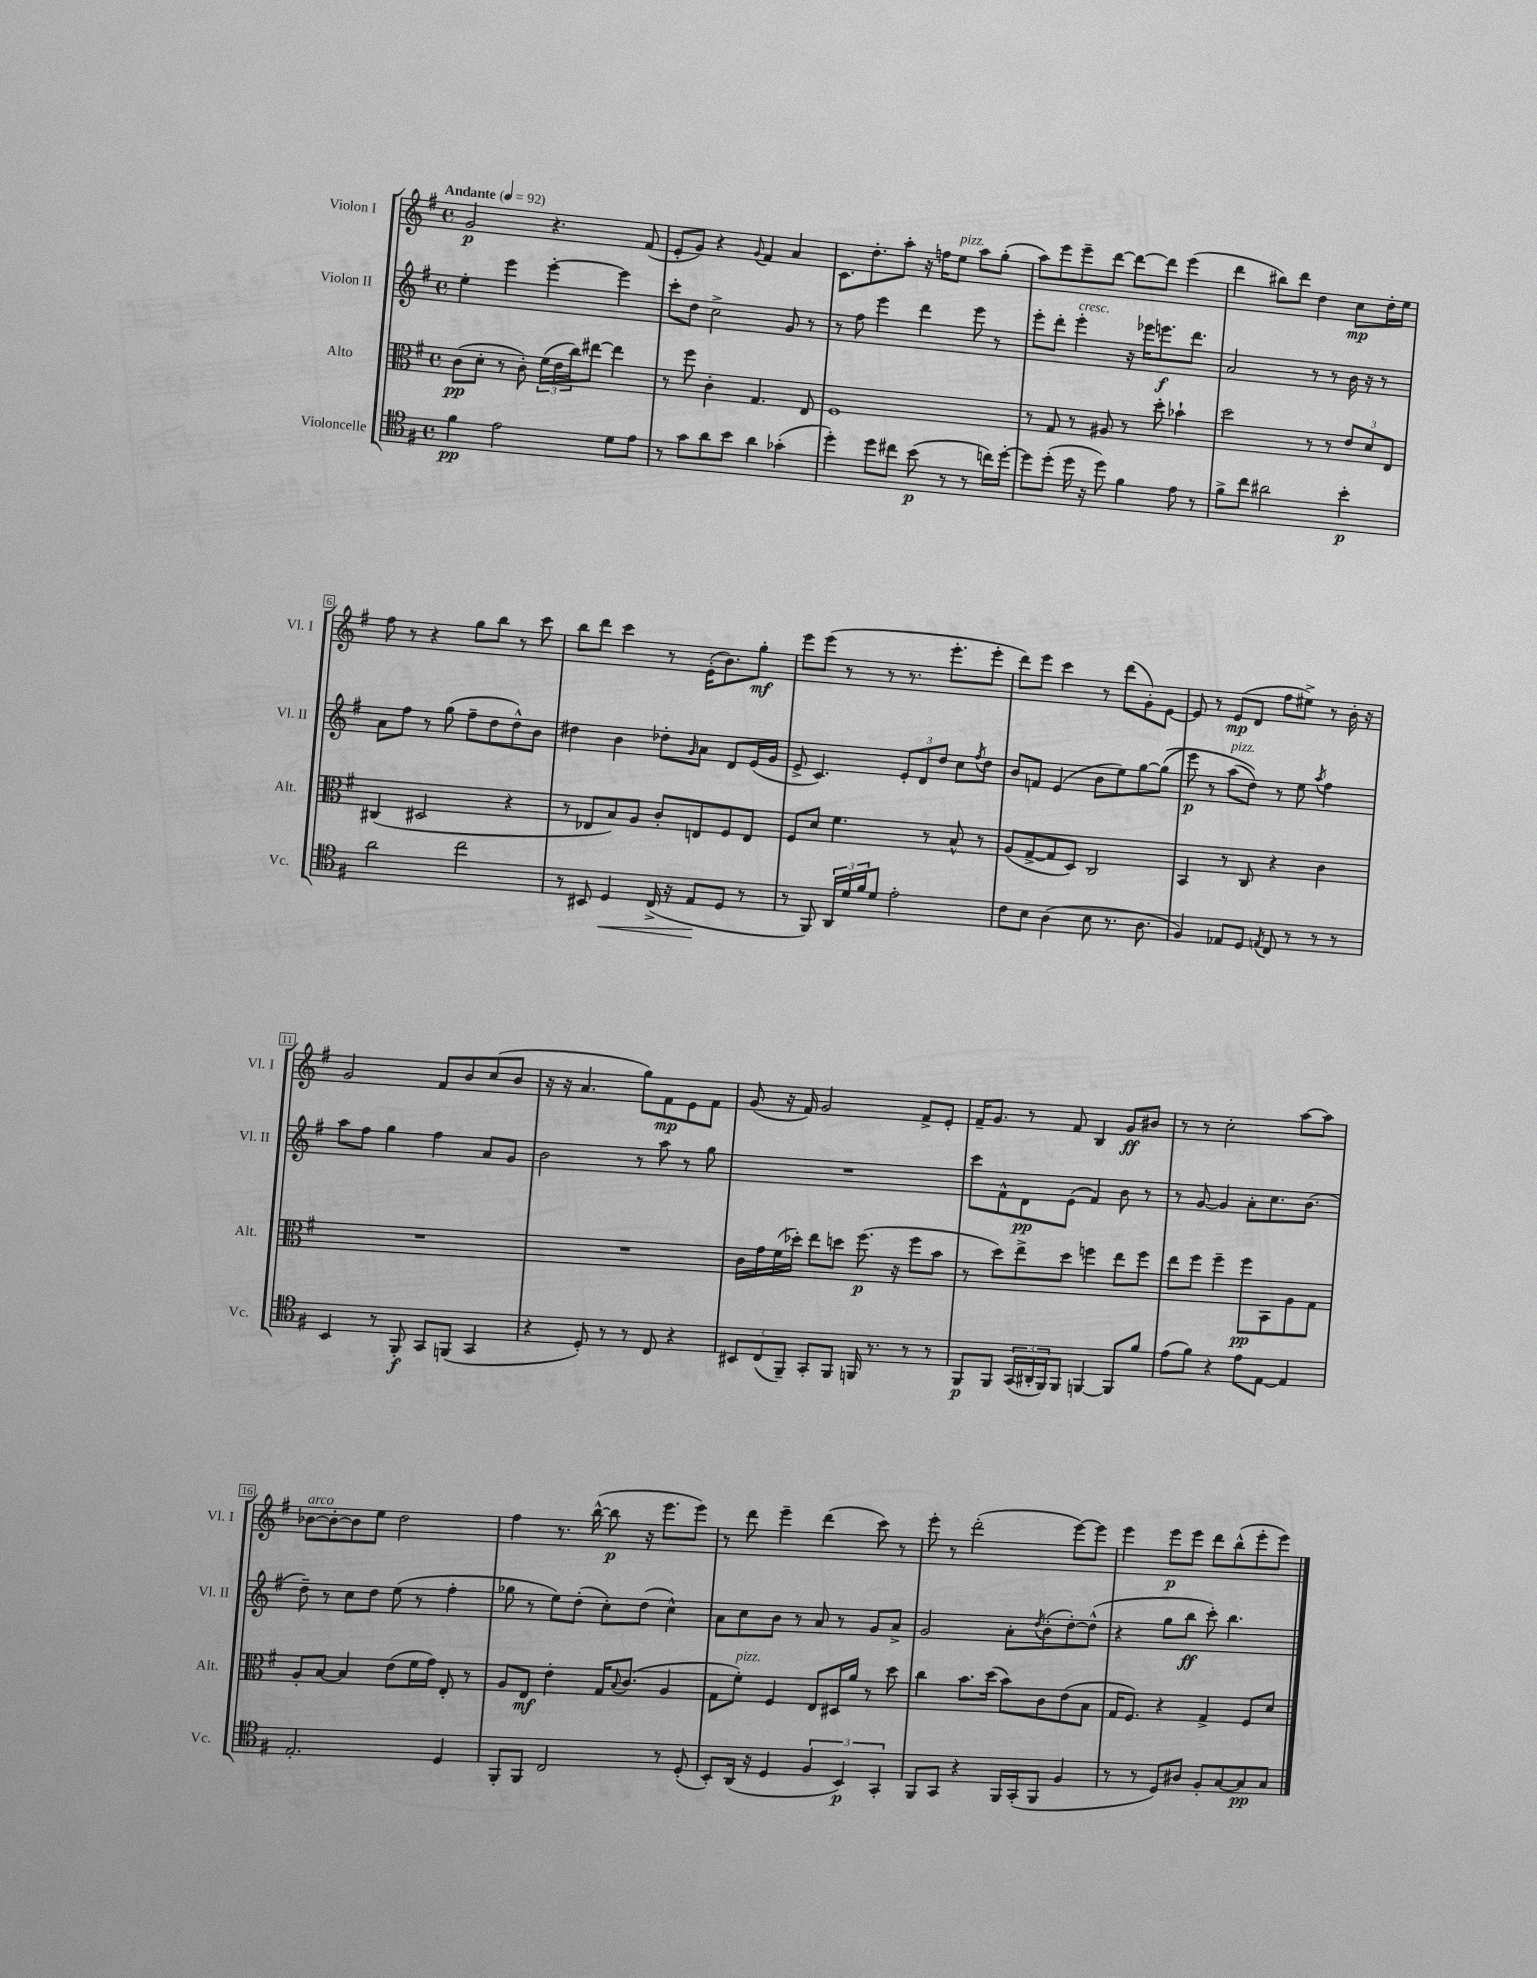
<<
\new StaffGroup <<
\new Staff = "s0" \with { instrumentName = "Violon I" shortInstrumentName = "Vl. I" } {
    \clef treble \key g \major \defaultTimeSignature \time 4/4 \tempo "Andante" 4 = 92
    g'2\p r4. fis'8( |
    e'8-. g'8) r4 \appoggiatura { g'8 } fis'4 a'4 |
    c'8. d''8.-. a''8-. r16 f''16 e''8^\markup { \italic "pizz." } a''8 g''8-.( |
    a''8) e'''8 e'''8-- d'''8~ d'''8~ d'''8 e'''4( |
    d'''4 bis''8) d'''8 d''4 c''8\mp d''16-. e''16 |
    fis''8 r8 r4 g''8 b''8 r8 c'''8 |
    b''8 d'''8 c'''4 r8 e'16-.( b'8.) g''8-.\mf |
    e'''8 e'''8( r8 r8 r8. e'''8.-. e'''8-. |
    d'''8) e'''8 c'''4 r8 d'''8( g'8-.) e'8~ |
    e'8 r8 e'8\mp( d'8 fis''8 eis''8->) r8 b'16-. r16 |
    g'2 fis'8 b'8 c''8( b'8 |
    r16 r16 a'4. g''8) fis'8\mp e'8 fis'8 |
    g'8( r16 fis'16) g'2 fis'8-> e'8-. |
    fis'16-- g'8. r8 fis'8 b4 g'8\ff bis'8 |
    r8 r8 c''2-. a''8~ a''8 |
    bes'8~^\markup { \italic "arco" } bes'8~-. bes'8 e''8 d''2 |
    fis''4 r8. b''16~-^( b''8\p r16 e'''8. e'''8) |
    r8 d'''8 e'''4-- d'''4( c'''8) r8 |
    e'''8-. r8 d'''2-.( e'''8~) e'''8 |
    e'''4 e'''8\p e'''8 d'''8 b''8-^( e'''8-. e'''8) \bar "|." |
}
\new Staff = "s1" \with { instrumentName = "Violon II" shortInstrumentName = "Vl. II" } {
    \clef treble \key g \major \defaultTimeSignature \time 4/4
    e''4-. e'''4 e'''4~-. e'''4 |
    c'''8-. d''8 c''2-> g'8 r8 |
    r8 fis''8 e'''4 d'''4 e'''8 r8 |
    e'''8-. d'''8-. e'''4-.^\markup { \italic "cresc." } r16 ees'''16 e'''8.\f d'''8. |
    a'2 r8 r8 b'16 r16 r8 |
    a'8 fis''8 r8 g''8( fis''8-- d''8 d''8-^) b'8 |
    dis''4 b'4 des''8-. \grace { g'16 } a'8 d'8 e'16( g'16 |
    e'8-> c'4.) \tuplet 3/2 { e'8-. d'8 d''8 } c''8 \acciaccatura { fis''8 } d''8 |
    b'8 f'8 e'4( b'8 e''8) g''8~ g''8(\( |
    e'''8\p) r8 a''8^\markup { \italic "pizz." }( d''8)\) r8 e''8 \acciaccatura { a''8 } fis''4 |
    a''8 fis''8 g''4 fis''4 a'8 g'8 |
    b'2 r8 a''8 r8 g''8 |
    R1 |
    c'''8 fis'8-^ d'8\pp e'8( fis'4) b'8 r8 |
    r8 g'8~ g'4 a'8-. c''8. b'8.( |
    d''8--) r8 c''8 d''8 e''8( r8 fis''4-. |
    ges''8 r8 e''8) d''8-.( c''8-.) d''8( c''4-^) |
    a'8 c''8 b'8 r8 a'8 r8 g'8 a'8-> |
    g'2 a'8-. \acciaccatura { d''8 } b'8-.( d''8~-.) d''8-^( |
    r4 g''8 b''8\ff c'''8-.) b''4. \bar "|." |
}
\new Staff = "s2" \with { instrumentName = "Alto" shortInstrumentName = "Alt." } {
    \clef alto \key g \major \defaultTimeSignature \time 4/4
    c'8\pp( d'8-. r8 c'8-.) \tuplet 3/2 { fis'16( e'16 c''16) } eis''8~ eis''4 |
    r8 fis''8 c'4-. g4. e8 |
    fis1 |
    r8 g8 r8 ais8 r8 d''8-. bes'4-! |
    d''2 r8 r8 \tuplet 3/2 { e'8 d'8 e8 } |
    cis4( dis2 r4 |
    r8 ees8 b8) a8 c'8-. e8 fis8 e8 |
    fis8 d'8 fis'4. r8 b8-^ r8 |
    a8( g8~-> g8 d8) c2 |
    b,4 r8 c8 r4 c'4 |
    R1 |
    R1 |
    c'16 g'16 fis'16( des''16-.) e''8 d''8 fis''8.\p( r16 fis''8 b'8 |
    r8 d''8) e''8-> d''8 f''4 e''8 f''8 |
    e''8 fis''8 fis''4-- fis''8\pp b,8 a8 g8 |
    a8-. b8~ b4 e'8( fis'16 g'16) e8-. r8 |
    a8 e8\mf e'4-. g16 \appoggiatura { b8 } c'8.( a4 |
    g8 fis'8-.^\markup { \italic "pizz." }) fis4 e8 dis16 a'16 r8 d''8 |
    c''4 b'8. d''16( b'8) c'8 e'8( b8 |
    g16 fis8.) r4 g4-> fis8 d'8 \bar "|." |
}
\new Staff = "s3" \with { instrumentName = "Violoncelle" shortInstrumentName = "Vc." } {
    \clef tenor \key g \major \defaultTimeSignature \time 4/4
    fis'4\pp e'2 d'8 e'8 |
    r8 g'8 a'8 b'8 a'4 ges'4-.( |
    d''4-.) d''8 cis''8 b'8\p( r8 r8 c''16) d''16~-. |
    d''8 d''8-.( d''16 r16 d''8) fis'4 e'8 r8 |
    fis'8-> c''8 ais'2 b'4-.\p |
    a'2 c''2 |
    r8 bis,8 d4\< c16->( r16 e8\! d8 r8 |
    r8 fis,8) \tuplet 3/2 { a,16 d'16 fis'16 } d'8 e'2-. |
    c'8 b8 a4( b8 r8. a8. |
    fis4) ees8 d8 \acciaccatura { e8 } c8 r8 r8 r8 |
    b,4 r8 fis,8-.\f g,8 f,8( g,4 |
    r4 d8-.) r8 r8 c8 r4 |
    \tuplet 3/2 { bis,8 c8( fis,8--) } g,8-. fis,8 f,16 r8. r8 r8 |
    fis,8\p fis,8 \tuplet 3/2 { g,16( ais,16-. fis,16) } fis,8 f,4~ f,8 fis'8 |
    e'8( fis'8) r4 e'8 e8~ e4 |
    e2.-. d4 |
    fis,8-. fis,8 c2 r8 d8-.( |
    b,8-.) a,16( r16 d4 \tuplet 3/2 { fis4 b,4\p) g,4-. } |
    fis,8 g,8 r4 fis,16 g,16-.( fis,8 fis4 |
    r8 r8 d8) ais8 fis8-. g8~ g8\pp g8 \bar "|." |
}
>>
>>
\layout { \context { \Score \override BarNumber.stencil = #(make-stencil-boxer 0.1 0.3 ly:text-interface::print) } }
